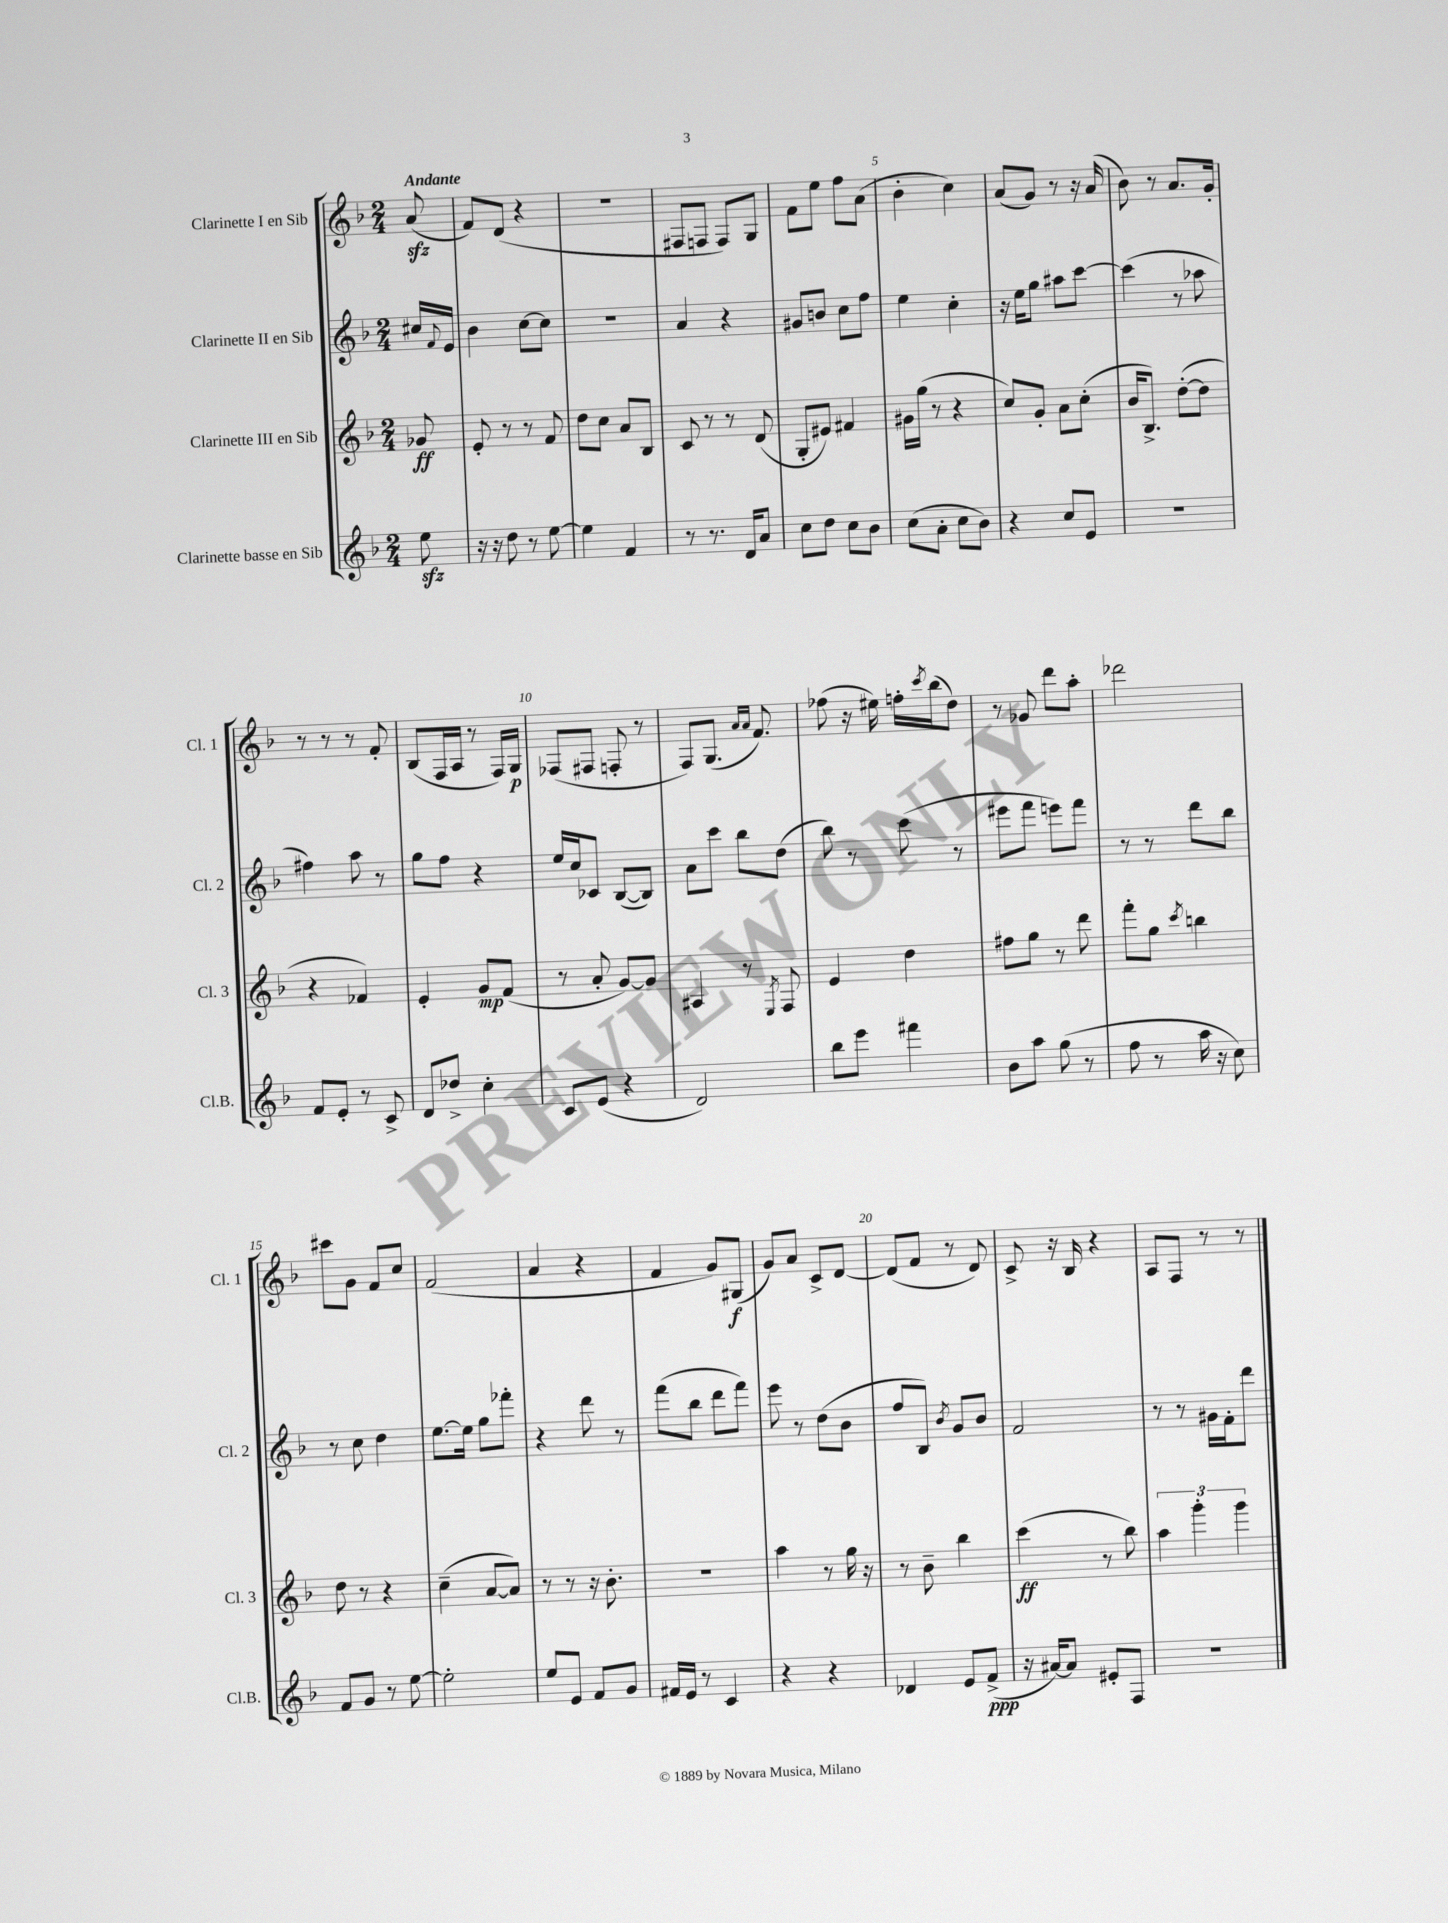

**kern	**kern	**kern	**kern
*staff4	*staff3	*staff2	*staff1
*clefG2	*clefG2	*clefG2	*clefG2
*k[b-]	*k[b-]	*k[b-]	*k[b-]
*M2/4	*M2/4	*M2/4	*M2/4
8ee	8g-	16cc#	(8a
.	.	8qqf	.
.	.	16e	.
=	=	=	=
16r	8e'	4b-	8f)
16r	.	.	.
8dd	8r	.	(8d
8r	8r	[8cc	4r
[8ee	8f	8cc]	.
=	=	=	=
4ee]	8dd	2r	2r
.	8cc	.	.
4f	8a	.	.
.	8B-	.	.
=	=	=	=
8r	8c	4a	8F#
8.r	8r	.	8F
.	8r	4r	8F)
16d	.	.	.
8a	(8d	.	8G
=	=	=	=
8cc	8G'	8g#	8f
8dd	8e#)	8b	8ee
8cc	4f#	8cc	8ff
8b-	.	8ff	(8a
=	=	=	=
(8cc	16g#	4ee	4b-'
.	(16gg	.	.
8a'	8r	.	.
8cc	4r	4cc'	4cc)
8b-)	.	.	.
=	=	=	=
4r	8cc)	16r	(8a
.	.	16ee	.
.	8g'	8gg	8g)
8cc	8a	8aa#	8r
8e	(8cc'	[8ccc	16r
.	.	.	(16a
=	=	=	=
2r	16b-	(4ccc]	8b-)
.	8.B-^)	.	.
.	.	.	8r
.	([8dd'	8r	8.a
.	8dd]	8aa-	.
.	.	.	16g'
=	=	=	=
8f	4r	4ff#)	8r
8e'	.	.	8r
8r	4f-)	8aa	8r
8c^	.	8r	8f'
=	=	=	=
8d	4e'	8gg	(8B-
8dd-^	.	8ff	16F
.	.	.	16A
4cc'	8g	4r	8r
.	(8f	.	16F)
.	.	.	16G
=	=	=	=
8c	8r	16ee	(8F-
.	.	16cc	.
(8e	8a'	8c-	8F#
4r	[8g)	([8B-	8F'
.	8g]	8B-])	8r
=	=	=	=
2d)	4A#	8a	8F)
.	.	8ccc	(8.G
.	8r	8bb-	.
.	.	.	16qqa
.	.	.	16qqa
.	.	.	8.f)
.	8qE	.	.
.	8F	(8dd	.
=	=	=	=
8bb-	4e	8bb-)	(8ff-
8eee	.	8r	16r
.	.	.	16ee#)
4fff#	4dd	(8ccc	16ff'
.	.	.	8qccc
.	.	.	(16bb-
.	.	8r	8dd)
=	=	=	=
8b-	8ff#	8eee#	8r
8aa	8gg	8fff	8g-
(8gg	8r	8eee)	8ddd
8r	8ddd	8fff	8aa'
=	=	=	=
8ff	8fff'	8r	2ddd-
8r	8gg	8r	.
.	8qccc	.	.
16aa	4bb	8ddd	.
16r	.	.	.
8cc)	.	8bb-	.
=	=	=	=
8f	8dd	8r	8ccc#
8g	8r	8cc	8g
8r	4r	4dd	8f
[8ee	.	.	8cc
=	=	=	=
2ee']	(4cc~	[8.ee	(2f
.	.	16ee]	.
.	[8a	8gg	.
.	8a])	8fff-'	.
=	=	=	=
8ee	8r	4r	4a
8e	8r	.	.
8f	16r	8ddd	4r
.	8.b-'	.	.
8g	.	8r	.
=	=	=	=
16f#	2r	(8fff	4f
16e	.	.	.
8r	.	8bb-	.
4c	.	8ddd	8g)
.	.	8fff)	(8G#
=	=	=	=
4r	4aa	8eee	8g)
.	.	8r	8a
4r	8r	(8dd	8c^
.	16gg	8b-	[8d
.	16r	.	.
=	=	=	=
4d-	8r	8ff	(8d]
.	8b-~	8B-)	8f
.	.	8qb-	.
8e	4bb-	8g	8r
(8f^	.	8b-	8d)
=	=	=	=
16r	(4ccc	2f	8c^
[16a#)	.	.	.
8a#]	.	.	16r
.	.	.	16B-
8e#'	8r	.	4r
8F	8bb-)	.	.
=	=	=	=
2r	6aa	8r	8A
.	.	8r	8F
.	6ggg'	.	.
.	.	16g#	8r
.	.	16f'	.
.	6ggg	.	.
.	.	8ddd	8r
==	==	==	==
*-	*-	*-	*-
